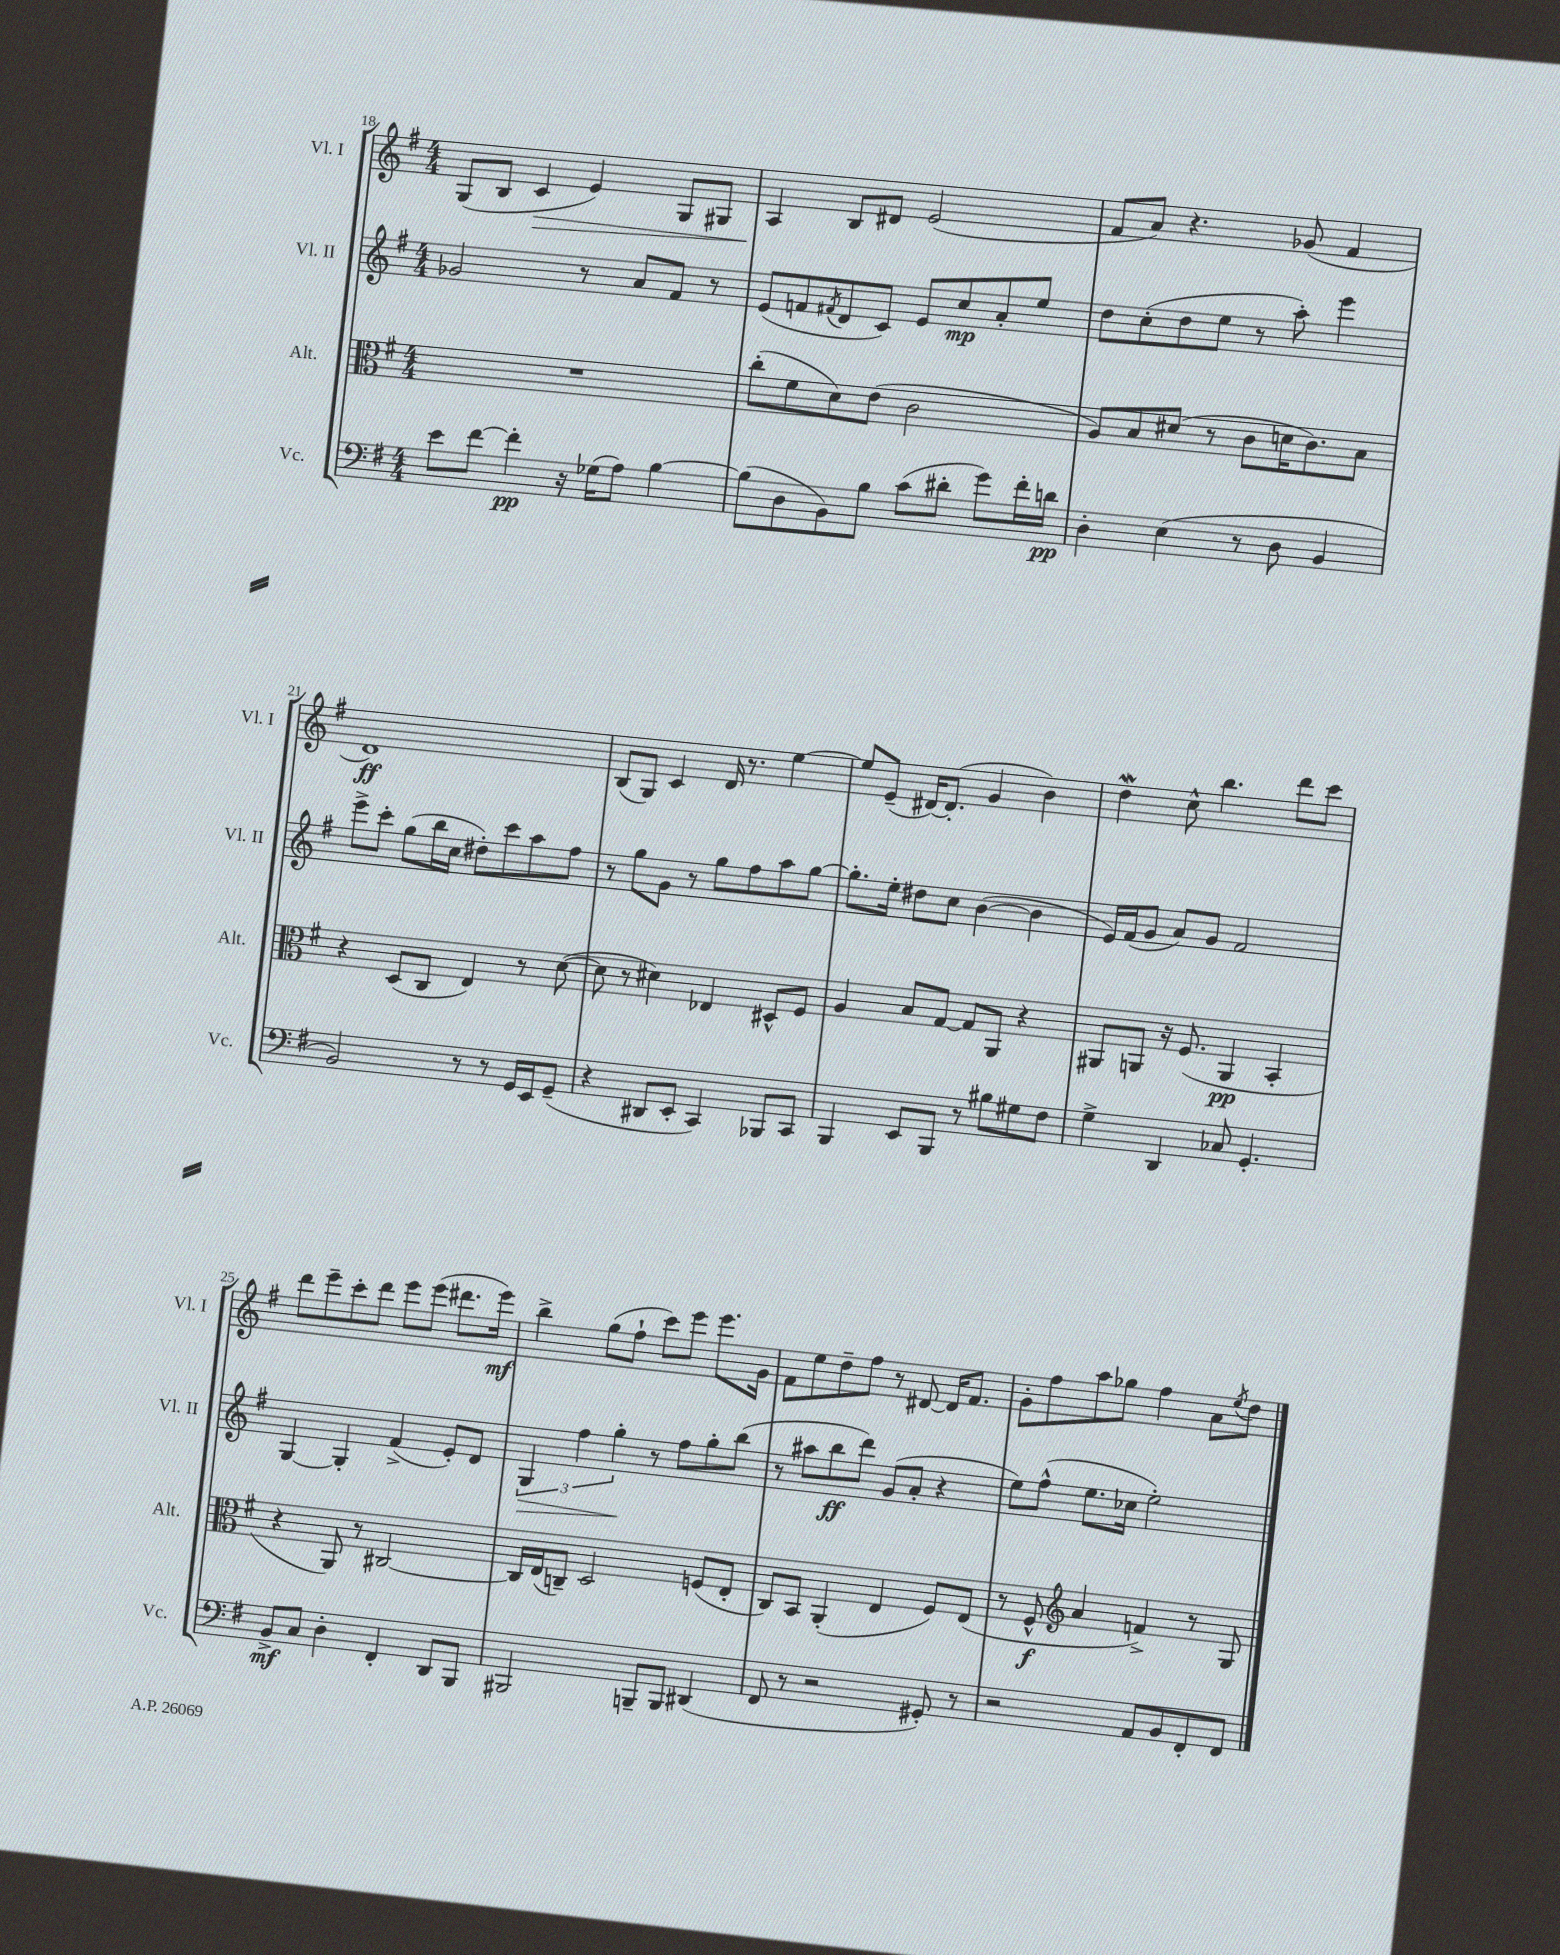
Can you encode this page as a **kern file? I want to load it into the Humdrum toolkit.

**kern	**dynam	**kern	**dynam	**kern	**dynam	**kern	**dynam
*part4	*part4	*part3	*part3	*part2	*part2	*part1	*part1
*staff4	*staff4	*staff3	*staff3	*staff2	*staff2	*staff1	*staff1
*I"Vc.	*	*I"Alt.	*	*I"Vl. II	*	*I"Vl. I	*
*I'Vc.	*	*I'Alt.	*	*I'Vl. II	*	*I'Vl. I	*
*clefF4	*	*clefC3	*	*clefG2	*	*clefG2	*
*k[f#]	*	*k[f#]	*	*k[f#]	*	*k[f#]	*
*M4/4	*	*M4/4	*	*M4/4	*	*M4/4	*
=18	=18	=18	=18	=18	=18	=18	=18
8e\L	.	1r	.	2g-X/	.	(8G/L	.
[8f#\J	.	.	.	.	.	8B/J	.
!	!	!	!	!	!	!	!LO:HP:b
4f#'\]	pp	.	.	.	.	4c/	>
16r	.	.	.	8r	.	4e/)	.
(16G-X\KL	.	.	.	.	.	.	.
8A\J)	.	.	.	8a/L	.	.	.
[4B\	.	.	.	8f#/J	.	8G/L	.
.	.	.	.	8r	.	8G#X/J	.
=19	=19	=19	=19	=19	=19	=19	=19
(8B\L]	.	(8cc'\L	.	(8e/L	.	4A/	.
8D\	.	8f#\	.	8fn/	.	.	.
.	.	.	.	8qf#X/	.	.	.
8BB\)	.	8d\)	.	8d/	.	8B/L	]
8B\J	.	(8e\J	.	8c/J)	.	8d#X/J	.
(8c\L	.	2c\	.	8e/L	.	(2e/	.
8d#X'\J	.	.	.	8cc/	mp	.	.
8g\L)	.	.	.	8a'/	.	.	.
16f#'\L	.	.	.	8ee/J	.	.	.
16dn\JJ	pp	.	.	.	.	.	.
=20	=20	=20	=20	=20	=20	=20	=20
4D'\	.	8A/L)	.	8dd\L	.	8f#/L	.
.	.	8B/	.	(8cc'\	.	8a/J)	.
(4E\	.	(8d#X/J	.	8dd\	.	4.r	.
.	.	8r	.	8ee\J	.	.	.
8r	.	8c\L	.	8r	.	.	.
8D\	.	16dn\K	.	8aa'\)	.	(8g-X/	.
.	.	8.c\)	.	.	.	.	.
4BB/	.	.	.	4eee\	.	4f#/	.
.	.	8B\J	.	.	.	.	.
!!LO:LB:g=z
=21	=21	=21	=21	=21	=21	=21	=21
2BB/)	.	4r	.	8eee^\L	.	1d)	ff
.	.	.	.	8ccc'\J	.	.	.
.	.	(8D/L	.	(8gg\L	.	.	.
.	.	8C/J	.	16bb\L	.	.	.
.	.	.	.	16cc\JJ	.	.	.
8r	.	4E/)	.	8dd#X'\L)	.	.	.
8r	.	.	.	8ccc\	.	.	.
16GG/LL	.	8r	.	8aa\	.	.	.
16EE/J	.	.	.	.	.	.	.
(8GG~/J	.	([8d\	.	8ff#\J	.	.	.
=22	=22	=22	=22	=22	=22	=22	=22
4r	.	8d\]	.	8r	.	(8B/L	.
.	.	8r	.	8gg\L	.	8G/J)	.
8DD#X/L	.	4d#X\)	.	8g\J	.	4c/	.
8EE'/J	.	.	.	8r	.	.	.
4CC/)	.	4E-X/	.	8gg\L	.	16d/	.
.	.	.	.	.	.	8.r	.
.	.	.	.	8ff#\	.	.	.
8BBB-X/L	.	8D#X^^/L	.	8aa\	.	[4ee\	.
8CC/J	.	8F#/J	.	[8gg\J	.	.	.
=23	=23	=23	=23	=23	=23	=23	=23
4BBB/	.	4A/	.	8.gg'\L]	.	8ee/L]	.
.	.	.	.	.	.	(8e~/J	.
.	.	.	.	16ee'\Jk	.	.	.
8EE/L	.	8B/L	.	8dd#X\L	.	[16d#X/KL)	.
.	.	.	.	.	.	(8.d#'/J]	.
8BBB/J	.	[8G/J	.	8cc\J	.	.	.
8r	.	8G/L]	.	([4b\	.	4g/	.
8B#X\L	.	8AA/J	.	.	.	.	.
8G#X\	.	4r	.	4b\]	.	4b\)	.
8F#\J	.	.	.	.	.	.	.
=24	=24	=24	=24	=24	=24	=24	=24
4G^\	.	8AA#X/L	.	16e/LL)	.	4ddW\	.
.	.	.	.	(16f#/J	.	.	.
.	.	8AAn/J	.	8g/J	.	.	.
4DD/	.	16r	.	8a/L)	.	8cc^^\	.
.	.	(8.F#/	.	.	.	.	.
.	.	.	.	8g/J	.	4.bb\	.
8C-X/	.	4AA/	pp	2f#/	.	.	.
4.GG'/	.	.	.	.	.	.	.
.	.	4BB'/	.	.	.	8ddd\L	.
.	.	.	.	.	.	8ccc\J	.
!!LO:LB:g=z
=25	=25	=25	=25	=25	=25	=25	=25
8BB^/L	mf	4r	.	[4G/	.	8ddd\L	.
8C/J	.	.	.	.	.	8eee~\	.
4D'\	.	8AA/)	.	4G'/]	.	8ccc'\	.
.	.	8r	.	.	.	8ddd\J	.
4FF#'/	.	[2C#X/	.	(4f#^/	.	8eee\L	.
.	.	.	.	.	.	(8eee\J	.
8DD/L	.	.	.	8e'/L)	.	8.ddd#X\L	.
8BBB/J	.	.	.	8d/J	.	.	.
.	.	.	.	.	.	16eee\Jk)	mf
=26	=26	=26	=26	=26	=26	=26	=26
!	!	!	!	!	!LO:HP:b	!	!
2BBB#X/	.	16C#/LL]	.	6G/	>	4bb^\	.
.	.	(16E/J	.	.	.	.	.
.	.	8Cn~/J)	.	.	.	.	.
.	.	.	.	6ff#\	.	.	.
.	.	2D/	.	.	.	(8gg\L	.
.	.	.	.	6gg'\	.	.	.
.	.	.	.	.	.	8ff#`\J	.
8BBBn~/L	.	.	.	8r	]	8ccc\L)	.
8BBB/J	.	.	.	8ff#\L	.	8eee\J	.
(4DD#X/	.	(8Fn/L	.	8gg'\	.	8.eee\L	.
.	.	8E'/J	.	(8bb\J	.	.	.
.	.	.	.	.	.	16g\Jk	.
=27	=27	=27	=27	=27	=27	=27	=27
8FF#/	.	8C/L)	.	8r	.	8f#\L	.
8r	.	8BB/J	.	8aa#X\L	.	8ee\	.
2r	.	(4AA'/	.	8bb\	ff	8dd~\	.
.	.	.	.	8ddd\J)	.	8ff#\J	.
.	.	4E/	.	(8g/L	.	8r	.
.	.	.	.	8a'/J	.	[8d#X/	.
8GG#X'/)	.	8F#/L)	.	4r	.	16d#/KL]	.
.	.	.	.	.	.	8.f#/J	.
8r	.	(8E/J	.	.	.	.	.
=28	=28	=28	=28	=28	=28	=28	=28
2r	.	8r	.	8ee\L)	.	8g'\L	.
.	.	8F#^^/	f	(8ff#^^\J	.	8ff#\	.
*	*	*clefG2	*	*	*	*	*
.	.	4a/	.	8.ee\L	.	8aa\	.
.	.	.	.	.	.	8gg-X\J	.
.	.	.	.	16cc-X\Jk	.	.	.
8AA/L	.	4fn^/)	.	2ee'\)	.	4ff#\	.
8BB/	.	.	.	.	.	.	.
8FF#'/	.	8r	.	.	.	8a\L	.
.	.	.	.	.	.	8qee/	.
8FF#/J	.	8G/	.	.	.	8dd\J	.
==	==	==	==	==	==	==	==
*-	*-	*-	*-	*-	*-	*-	*-
